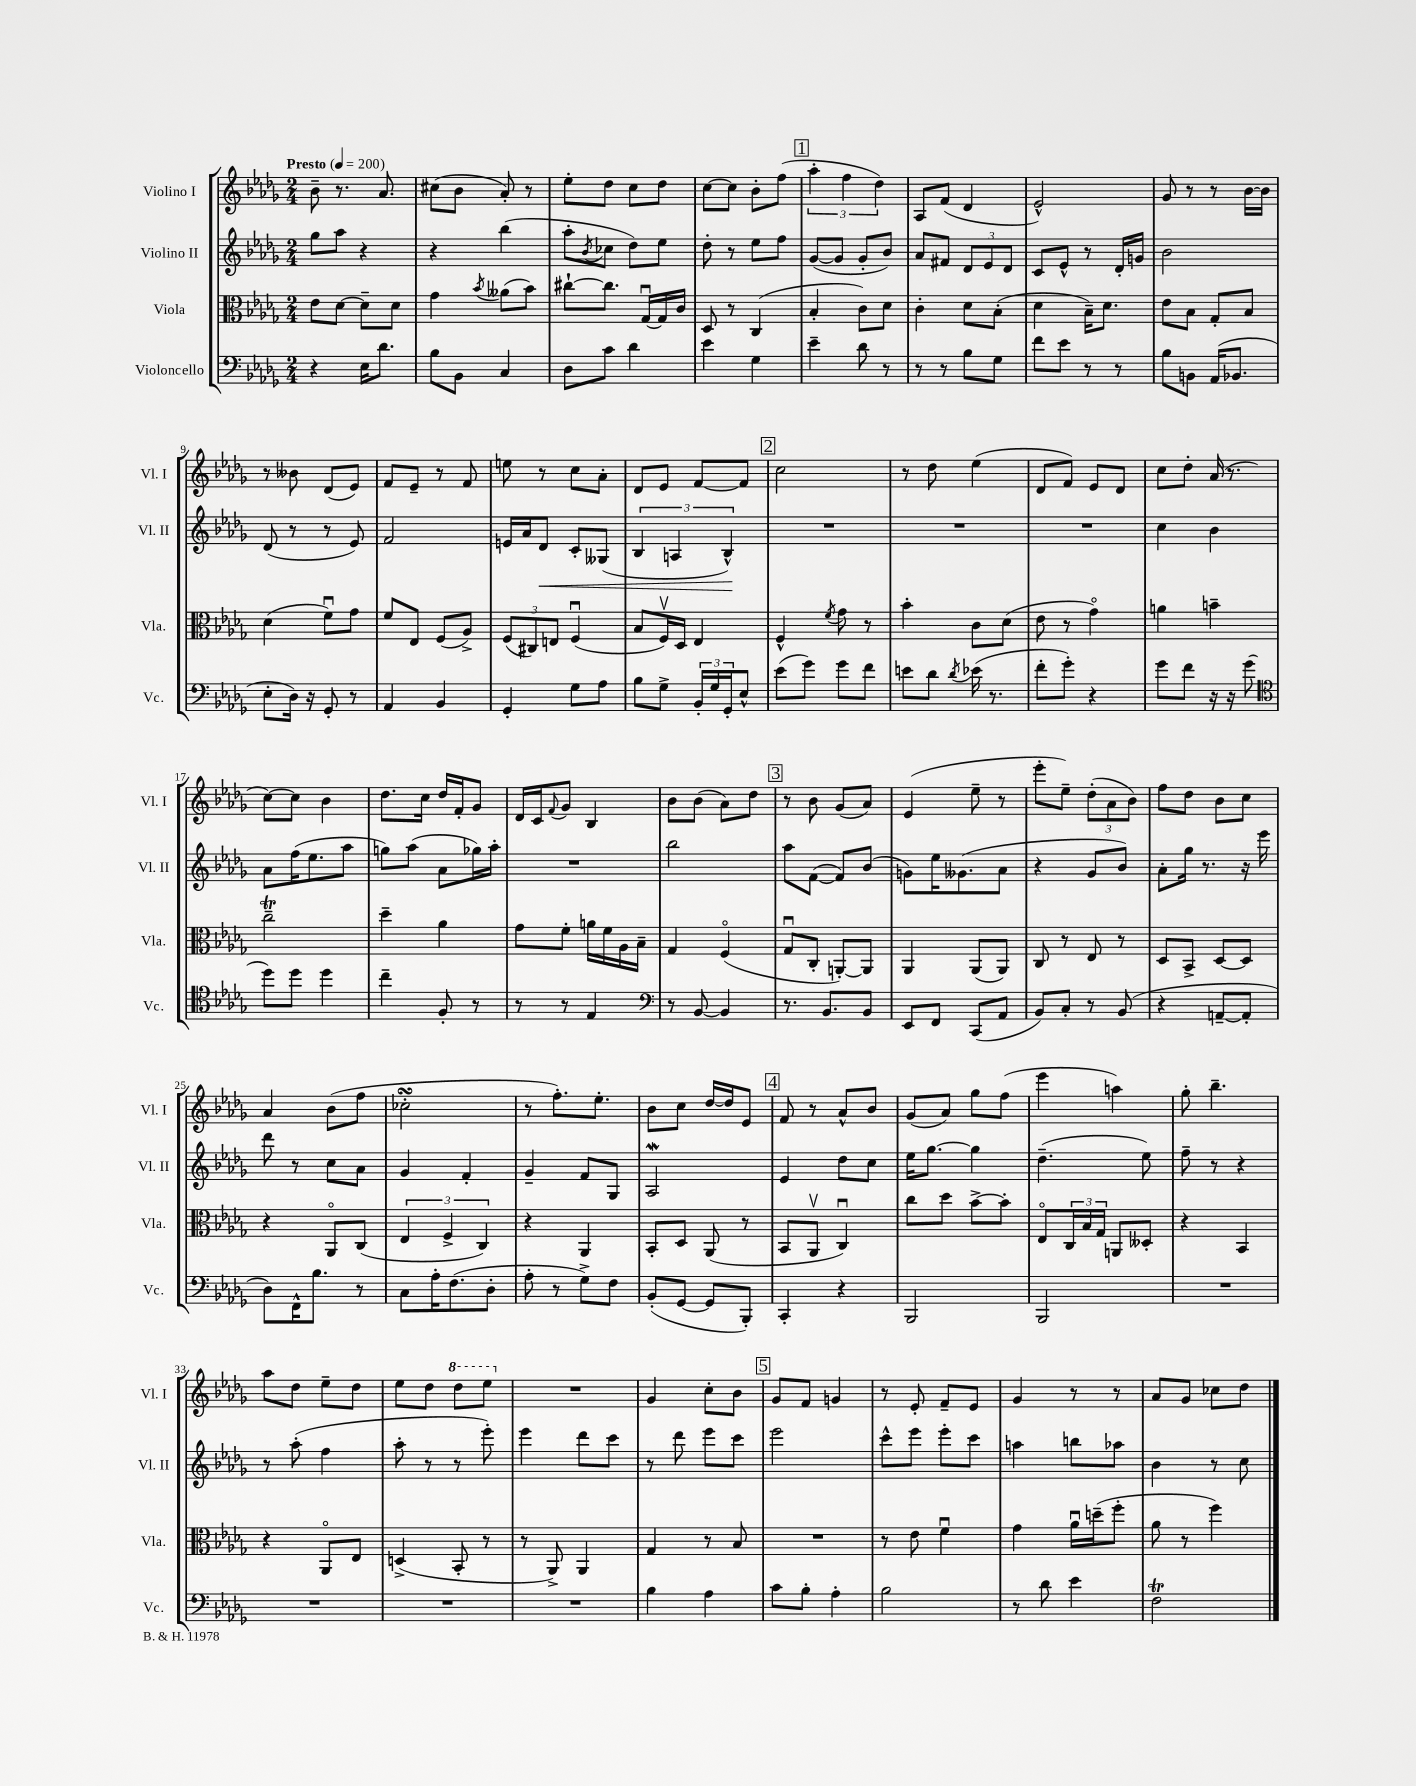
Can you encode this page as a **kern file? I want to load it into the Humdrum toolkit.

**kern	**kern	**kern	**kern
*staff4	*staff3	*staff2	*staff1
*clefF4	*clefC3	*clefG2	*clefG2
*k[b-e-a-d-g-]	*k[b-e-a-d-g-]	*k[b-e-a-d-g-]	*k[b-e-a-d-g-]
*M2/4	*M2/4	*M2/4	*M2/4
*MM200	*MM200	*MM200	*MM200
4r	8e-\L	8gg-\L	8b-~\
.	[8d-\J	8aa-\J	8.r
16E-\LK	8d-~\]L	4r	.
8.d-\J	.	.	8.a-/
.	8d-\J	.	.
=	=	=	=
8B-\L	4g-\	4r	(8cc#\L
8BB-\J	.	.	8b-\J
.	8qb-/	.	.
4C/	(8a--\L	(4bb-\	8a-'/)
.	8b-\J)	.	8r
=	=	=	=
8D-\L	[8cc#`\L	8aa-'\L	8ee-'\L
.	.	8qb-/	.
8c\J	8.cc#\]J	8cc-\J	8dd-\J
4d-\	.	8dd-\L)	8cc\L
.	[16G-u/LL	.	.
.	16G-/]	8ee-\J	8dd-\J
.	16c/JJ	.	.
=	=	=	=
4e-\	8D-/	8dd-'\	[8cc\L
.	8r	8r	8cc\]J
4G-\	(4C/	8ee-\L	8b-'\L
.	.	8ff\J	(8ff\J
=	=	=	=
4e-~\	4B-'/	([8g-/L	6aa-'\
.	.	8g-/]J	.
.	.	.	6ff\
8d-\	8c\L)	8g-'/L	.
.	.	.	6dd-\)
8r	8d-\J	8b-/J)	.
=	=	=	=
8r	4c'\	8a-/L	8A-/L
8r	.	8f#/J	(8f/J
8B-\L	8d-\L	12d-/L	4d-/
.	.	12e-/	.
8G-\J	(8B-'\J	.	.
.	.	12d-/J	.
=	=	=	=
8f\L	4d-\	8c/L	2e-^^/)
8e-\J	.	8e-^^/J	.
8r	16B-~\LK)	8r	.
.	8.d-\J	.	.
8r	.	16d-'/LL	.
.	.	16g/JJ	.
=	=	=	=
8B-\L	8e-\L	2b-\	8g-/
8BB\J	8B-\J	.	8r
(16AA-/LK	8G-'/L	.	8r
8.BB-/J	.	.	.
.	8B-/J	.	[16b-\LL
.	.	.	16b-\]JJ
=	=	=	=
8E-'\L	(4d-\	(8d-/	8r
16D-\Jk)	.	8r	8b--\
16r	.	.	.
8GG-'/	8fu\L)	8r	(8d-/L
8r	8g-\J	8e-/)	8e-/J)
=	=	=	=
4AA-/	8f/L	2f/	8f/L
.	8E-/J	.	8e-~/J
4BB-/	(8F/L	.	8r
.	8A-^/J)	.	8f/
=	=	=	=
4GG-'/	(12F/L	16e/LL	8ee\
.	.	16a-/J	.
.	12C#/)	.	.
.	.	8d-/J	8r
.	12E/J	.	.
8G-\L	(4Fu/	8c'/L	8cc\L
8A-\J	.	(8G--/J	8a-'\J
=	=	=	=
8B-\L	8B-/L	6B-/	8d-/L
8G-^\J	16Fv/L)	.	8e-/J
.	.	6A/	.
.	16D-/JJ	.	.
24BB-'/LL	4E-/	.	[8f/L
24G-/	.	.	.
24GG-'/J	.	6B-^^/)	.
8E-^^/J	.	.	8f/]J
=	=	=	=
(8e-\L	4F^^/	2r	2cc\
8g-\J)	.	.	.
.	8qf/	.	.
8g-\L	8g-\	.	.
8f\J	8r	.	.
=	=	=	=
8e\L	4b-'\	2r	8r
8d-\J	.	.	8dd-\
8qd-/	.	.	.
(16e-\	8c\L	.	(4ee-\
8.r	.	.	.
.	(8d-\J	.	.
=	=	=	=
8f'\L	8e-\	2r	8d-/L
8g-'\J)	8r	.	8f/J)
4r	4g-o\)	.	8e-/L
.	.	.	8d-/J
=	=	=	=
8g-\L	4a\	4cc\	8cc\L
8f\J	.	.	8dd-'\J
16r	4b~\	4b-\	(16a-/
16r	.	.	8.r
(8g-\	.	.	.
=	=	=	=
*clefC4	*	*	*
8dd-\L)	2cc~\	8a-\L	[8cc\L)
8dd-\J	.	(16ff\K	8cc\]J
.	.	8.ee-\	.
4dd-\	.	.	4b-\
.	.	8aa-\J	.
=	=	=	=
4cc~\	4dd-~\	8gg\L)	8.dd-\L
.	.	(8aa-\J	.
.	.	.	16cc\Jk
8F'/	4a-\	8a-\L	16dd-/LL
.	.	.	16f'/J
8r	.	16gg-\L)	8g-/J
.	.	16aa-'\JJ	.
=	=	=	=
8r	8g-\L	2r	16d-/LL
.	.	.	16c/J
.	.	.	8qqf/
8r	8f'\J	.	8g-/J
4E-/	16a\LL	.	4B-/
.	16f\	.	.
.	16A-\	.	.
.	16B-~\JJ	.	.
=	=	=	=
*clefF4	*	*	*
8r	4G-/	2bb-\	8b-\L
[8BB-/	.	.	(8b-\J
4BB-/]	(4Fo/	.	8a-\L)
.	.	.	8dd-\J
=	=	=	=
8.r	8G-u/L	8aa-\L	8r
.	8C'/J	([8f\J	8b-\
8.BB-/L	.	.	.
.	[8AA'/L)	8f/]L)	(8g-/L
8BB-/J	8AA/]J	(8b-/J	8a-/J)
=	=	=	=
8EE-/L	4AA-/	8g\L)	(4e-/
8FF/J	.	16ee-\K	.
.	.	(8.g--\	.
(8CC/L	(8AA-/L	.	8ee-~\
8AA-/J	8AA-/J)	8a-\J	8r
=	=	=	=
8BB-/L)	8C/	4r	8eee-'\L
8C'/J	8r	.	8ee-~\J)
8r	8E-/	8g-/L	(12dd-'\L
.	.	.	12a-\
(8BB-/	8r	8b-/J)	.
.	.	.	12b-\J)
=	=	=	=
4r	8D-/L	8a-'\L	8ff\L
.	8BB-^/J	16gg-\Jk	8dd-\J
.	.	8.r	.
[8AA~/L	[8D-/L	.	8b-\L
8AA'/]J	8D-/]J	16r	8cc\J
.	.	16eee-\	.
=	=	=	=
8D-\L)	4r	8ddd-\	4a-/
16FF^^\K	.	8r	.
8.B-\J	.	.	.
.	8AA-o/L	8cc\L	(8b-\L
8r	(8C/J	8a-\J	8ff\J
=	=	=	=
8C\L	6E-/	4g-/	2cc-'\
16A-'\K	.	.	.
.	6F^/	.	.
(8.F\	.	.	.
.	.	4f'/	.
.	6C/)	.	.
8D-'\J	.	.	.
=	=	=	=
8A-'\	4r	4g-~/	8r
8r	.	.	8.ff'\L)
8G-^\L)	4AA-/	8f/L	.
.	.	.	8.ee-'\J
8F\J	.	8G-/J	.
=	=	=	=
(8BB-'/L	8BB-'/L	2A-/	8b-\L
[8GG-/J	8D-/J	.	8cc\J
8GG-/]L	(8AA-/	.	[16dd-/LL
.	.	.	16dd-/]J
8BBB-'/J)	8r	.	8e-/J
=	=	=	=
4CC'/	8BB-/L	4e-/	8f/
.	8AA-v/J	.	8r
4r	4Cu/)	8dd-\L	8a-^^/L
.	.	8cc\J	8b-/J
=	=	=	=
2BBB-/	8cc\L	16ee-\LK	(8g-/L
.	.	[8.gg-\J	.
.	8dd-\J	.	8a-/J)
.	[8b-^\L	4gg-\]	8gg-\L
.	8b-'\]J	.	(8ff\J
=	=	=	=
2BBB-/	8E-o/L	(4.dd-~\	4eee-\
.	24C/L	.	.
.	24B-/	.	.
.	24G-/JJ	.	.
.	8AA/L	.	4aa\)
.	8D--'/J	8ee-\)	.
=	=	=	=
2r	4r	8ff~\	8gg-'\
.	.	8r	4.bb-~\
.	4BB-/	4r	.
=	=	=	=
2r	4r	8r	8aa-\L
.	.	(8aa-'\	8dd-\J
.	8AA-o/L	4ff\	8ee-~\L
.	8E-/J	.	8dd-\J
=	=	=	=
2r	(4D^/	8aa-'\	8ee-\L
.	.	8r	8dd-\J
.	8BB-'/	8r	8ddd-\L
.	8r	8eee-'\)	8eee-\J
=	=	=	=
2r	8r	4eee-\	2r
.	8AA-^/)	.	.
.	4AA-/	8ddd-\L	.
.	.	8ccc\J	.
=	=	=	=
4B-\	4G-/	8r	4g-/
.	.	8ddd-\	.
4A-\	8r	8eee-\L	8cc'\L
.	8B-/	8ccc\J	8b-\J
=	=	=	=
8c\L	2r	2eee-\	8g-/L
8B-'\J	.	.	8f/J
4A-'\	.	.	4g/
=	=	=	=
2B-\	8r	8ccc^^\L	8r
.	8e-\	8eee-\J	8e-'/
.	4fu\	8eee-'\L	8f~/L
.	.	8ccc\J	8e-/J
=	=	=	=
8r	4g-\	4aa\	4g-/
8d-\	.	.	.
4e-\	16a-u\LL	8bb\L	8r
.	(16dd~\J	.	.
.	8ff'\J	8aa-\J	8r
=	=	=	=
2F\	8a-\	4b-\	8a-/L
.	8r	.	8g-/J
.	4ff\)	8r	8cc-\L
.	.	8cc\	8dd-\J
==	==	==	==
*-	*-	*-	*-
